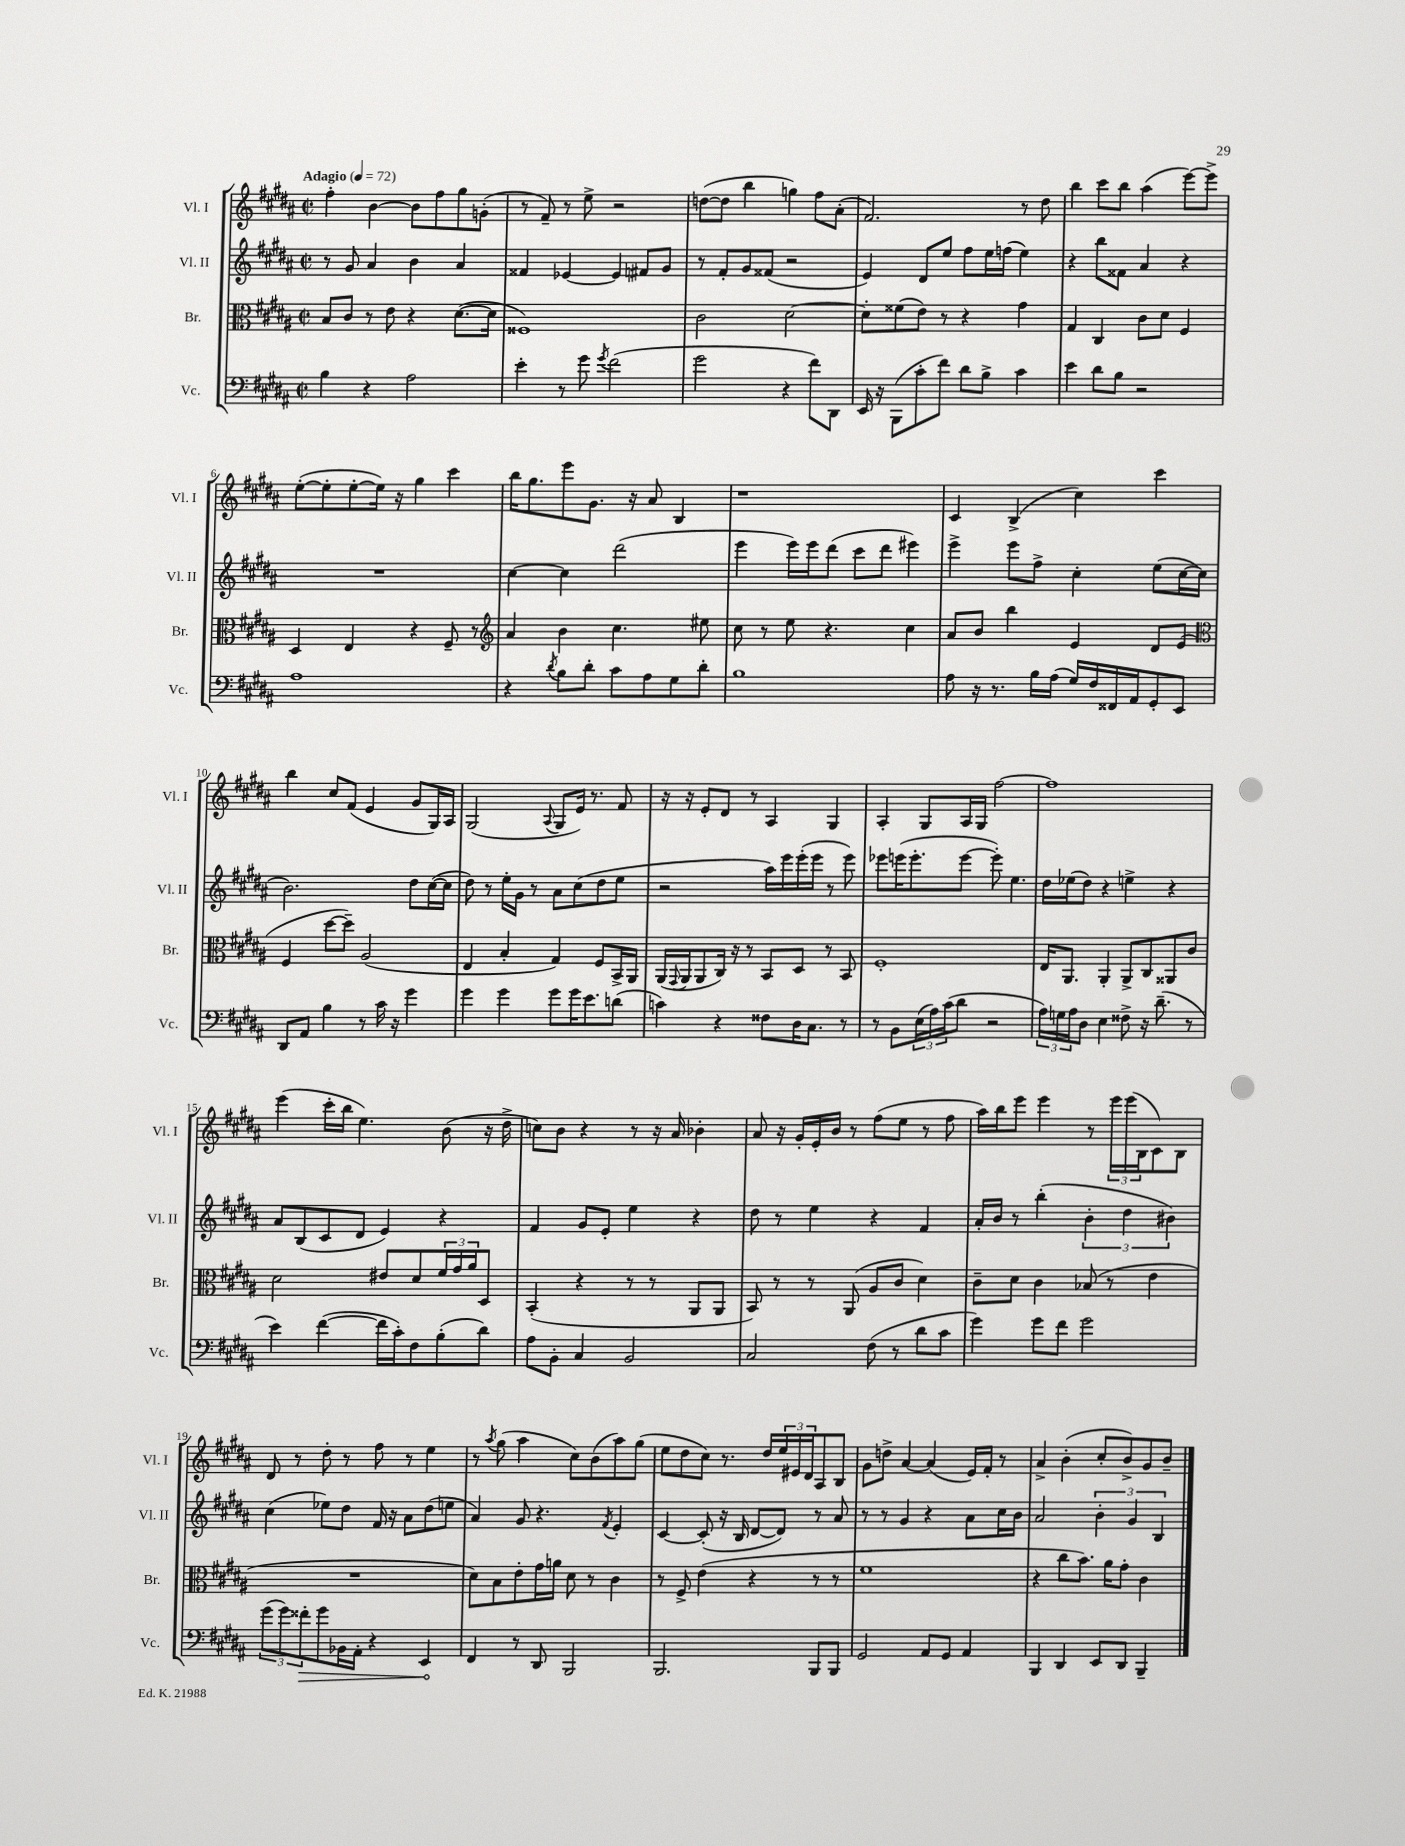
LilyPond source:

<<
\new StaffGroup <<
\new Staff = "s0" \with { instrumentName = "Vl. I" shortInstrumentName = "Vl. I" } {
    \clef treble \key b \major \defaultTimeSignature \time 2/2 \tempo "Adagio" 4 = 72
    fis''4-. b'4~ b'8 fis''8 gis''8 g'8-.( |
    r8 fis'8--) r8 e''8-> r2 |
    d''8~( d''8 b''4 g''4) fis''8 ais'8-.( |
    fis'2.) r8 dis''8 |
    b''4 cis'''8 b''8 ais''4( e'''8~) e'''8-> |
    e''8~-.( e''8-. e''8~-. e''16) r16 gis''4 cis'''4 |
    b''16 gis''8. e'''8 gis'8. r16 ais'8 b4 |
    r1 |
    cis'4 b4->( cis''4) cis'''4 |
    b''4 cis''8 fis'8( e'4 gis'8 gis16) ais16 |
    gis2( \appoggiatura { ais8 } gis8 e'16) r8. fis'8 |
    r16 r16 e'8-. dis'8 r8 ais4 gis4 |
    ais4-. gis8 ais16 gis16 fis''2~ |
    fis''1 |
    e'''4( cis'''16-. b''16 e''4.) b'8( r16 dis''16-> |
    c''8) b'8 r4 r8 r16 ais'16 bes'4-. |
    ais'8 r16 gis'16-. e'16-. b'16 r8 fis''8( e''8 r8 fis''8 |
    ais''16) b''16 e'''8 e'''4 r8 \tuplet 3/2 { e'''16 e'''16( b16 } cis'8) b8 |
    dis'8 r8 dis''8-. r8 fis''8 r8 e''4 |
    r8 \acciaccatura { ais''8 } gis''8( ais''4 cis''8) b'8( ais''8) gis''8( |
    e''8 dis''8 cis''8) r8. dis''16 \tuplet 3/2 { e''16 eis'16 dis'16 } ais8 b8 |
    gis'8 d''8-> ais'4~ ais'4( e'16) fis'16-. r8 |
    ais'4-> b'4-.( cis''8-. b'8->) gis'8 b'8-- \bar "|." |
}
\new Staff = "s1" \with { instrumentName = "Vl. II" shortInstrumentName = "Vl. II" } {
    \clef treble \key b \major \defaultTimeSignature \time 2/2
    r8 gis'8 ais'4 b'4 ais'4 |
    fisis'4 ees'4~ ees'4 fis'8 gis'8 |
    r8 fis'8-. gis'8 fisis'8( r2 |
    e'4) dis'8 e''8 fis''8 e''16 f''16( e''4) |
    r4 b''8 fisis'8 ais'4 r4 |
    R1 |
    cis''4~ cis''4 dis'''2( |
    e'''4 e'''16) e'''16 dis'''8( cis'''8 dis'''8 eis'''4) |
    e'''4-> e'''8 fis''8-> cis''4-. e''8( cis''16~ cis''16 |
    b'2.) dis''8 cis''16~( cis''16 |
    dis''8) r8 e''16-. gis'16 r8 ais'8 cis''8( dis''8 e''8 |
    r2 ais''16) e'''16 e'''16-.( e'''16 r8 e'''8) |
    ees'''8 e'''16( e'''8.-. e'''8~ e'''8-.) e''4. |
    dis''16 ees''16( dis''8) r4 e''4-> r4 |
    ais'8 b8( cis'8 dis'8 e'4) r4 |
    fis'4 gis'8 e'8-. e''4 r4 |
    dis''8 r8 e''4 r4 fis'4 |
    ais'16-. b'16 r8 b''4-.( \tuplet 3/2 { b'4-. dis''4 bis'4) } |
    cis''4( ees''8) dis''8 fis'16 r16 ais'8 dis''8( e''8 |
    ais'4) gis'8 r4. \acciaccatura { fis'8 } e'4-. |
    cis'4~ cis'8-.( r16 b16 dis'8~ dis'8) r8 ais'8 |
    r8 r8 gis'4 r4 ais'8 cis''16 b'16 |
    ais'2 \tuplet 3/2 { b'4-. gis'4 b4 } \bar "|." |
}
\new Staff = "s2" \with { instrumentName = "Br." shortInstrumentName = "Br." } {
    \clef alto \key b \major \defaultTimeSignature \time 2/2
    b8 cis'8 r8 e'8 r4 dis'8.~( dis'16 |
    fisis1) |
    cis'2 dis'2~ |
    dis'8-. fisis'8( e'8) r8 r4 gis'4 |
    gis4 cis4 cis'8 dis'8 fis4 |
    dis4 e4 r4 fis8-- r8 |
    \clef treble ais'4 b'4 cis''4. eis''8 |
    cis''8 r8 e''8 r4. cis''4 |
    ais'8 b'8 b''4 e'4 dis'8 e'8( |
    \clef alto fis4 dis''8~ dis''8--) ais2( |
    e4 b4-. gis4) fis8 b,16-> ais,16 |
    ais,16( \appoggiatura { gis,8 } ais,16 ais,8 cis16) r16 r8 b,8 dis8 r8 b,8 |
    fis1-. |
    e16 ais,8. ais,4-. ais,8-> cis8 aisis,8 cis'8 |
    dis'2 eis'8 dis'8 \tuplet 3/2 { fis'16 gis'16 ais'16 } dis8 |
    b,4-.( r4 r8 r8 ais,8 ais,8 |
    b,8) r8 r8 ais,8( ais8 cis'8 dis'4) |
    cis'8-- dis'8 cis'4 bes8( r8 e'4 |
    R1 |
    dis'8) b8 e'8-. gis'16 a'16 dis'8 r8 cis'4 |
    r8 fis8-> e'4( r4 r8 r8 |
    fis'1 |
    r4 cis''8 b'8.) ais'16 gis'8-. cis'4 \bar "|." |
}
\new Staff = "s3" \with { instrumentName = "Vc." shortInstrumentName = "Vc." } {
    \clef bass \key b \major \defaultTimeSignature \time 2/2
    b4 r4 ais2 |
    e'4-. r8 gis'8 \acciaccatura { gis'8 } fis'2( |
    gis'2 r4 fis'8) dis,8 |
    e,16 r16 b,,8( cis'8-. fis'8) dis'8 b8-> cis'4 |
    e'4 dis'8 b8 r2 |
    ais1 |
    r4 \acciaccatura { dis'8 } b8 dis'8-. cis'8 ais8 gis8 dis'8-. |
    b1 |
    ais8 r16 r8. b16 ais16( gis16) fis16 fisis,16 ais,16 gis,8-. e,8 |
    dis,8 ais,8 b4 r8 cis'16 r16 gis'4 |
    gis'4 gis'4 gis'8 gis'16 e'8. d'8( |
    c'4) r4 fisis8 dis16 cis8. r8 |
    r8 b,8 \tuplet 3/2 { e16( ais16) cis'16( } dis'8 r2 |
    \tuplet 3/2 { ais16) g16 ais16 } dis8 e4 fisis8-> r16 dis'8.--( r8 |
    e'4) fis'4~( fis'16 cis'16-.) fis8 b8-.( dis'8) |
    ais8 b,8-. cis4 b,2 |
    cis2 fis8( r8 dis'8 cis'8 |
    gis'4) gis'8 fis'8 gis'2 |
    \tuplet 3/2 { gis'8( gis'8) \once \override Hairpin.circled-tip = ##t fisis'8-.\> } gis'8 bes,16 ais,16-. r4 e,4\! |
    fis,4 r8 dis,8 b,,2 |
    b,,2. b,,8 b,,8 |
    gis,2 ais,8 gis,8 ais,4 |
    b,,4 dis,4 e,8 dis,8 b,,4-- \bar "|." |
}
>>
>>
